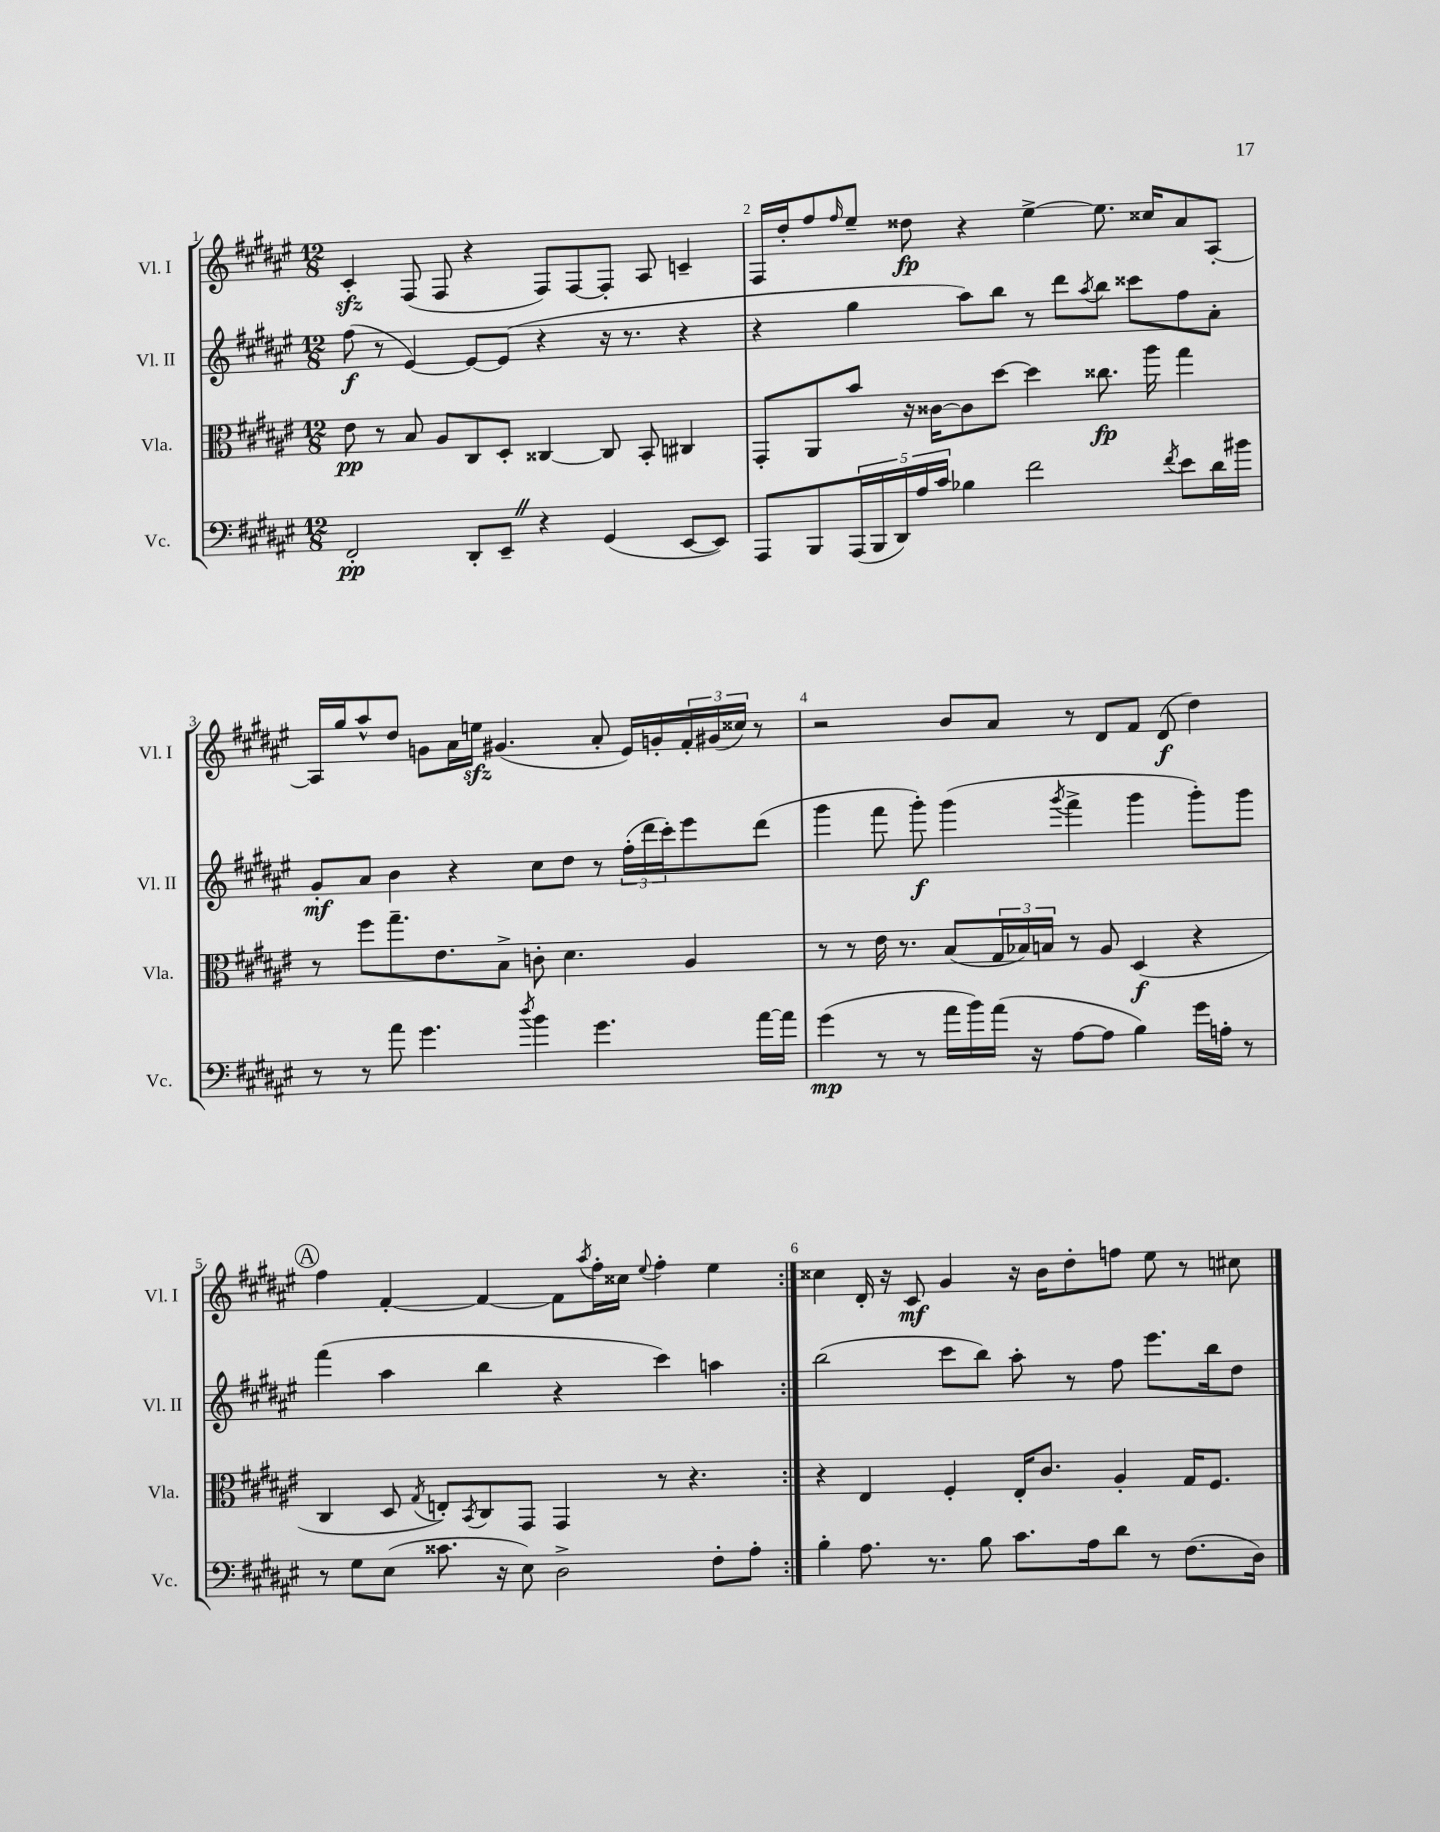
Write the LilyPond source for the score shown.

<<
\new StaffGroup <<
\new Staff = "s0" \with { instrumentName = "Vl. I" shortInstrumentName = "Vl. I" } {
    \clef treble \key fis \major \numericTimeSignature \time 12/8
    \repeat volta 2 { cis'4-.\sfz fis8( fis8 r4 fis8) fis8~ fis8-. ais8 c'4-- |
    fis16 dis''16-. fis''8 \grace { fis''16 } eis''8-- disis''8\fp r4 eis''4~-> eis''8. cisis''16 ais'8 ais8~-. |
    ais16 gis''16 ais''8-^ dis''8 g'8 ais'16 e''16\sfz gis'4.( ais'8-. eis'16) g'16-. \tuplet 3/2 { fis'16-. gis'16( cisis''16) } r8 |
    r2 b'8 ais'8 r8 dis'8 fis'8 dis'8\f( dis''4) |
    \mark \markup { \circle "A" } fis''4 fis'4~-. fis'4~ fis'8 \acciaccatura { ais''8 } fis''16-. cisis''16 \appoggiatura { eis''8 } fis''4-. eis''4 | }
    cisis''4 dis'16-. r16 cis'8\mf gis'4 r16 b'16 dis''8-. f''8 eis''8 r8 cis''8 \bar "|." |
}
\new Staff = "s1" \with { instrumentName = "Vl. II" shortInstrumentName = "Vl. II" } {
    \clef treble \key fis \major \numericTimeSignature \time 12/8
    \repeat volta 2 { fis''8\f( r8 eis'4~) eis'8~ eis'8( r4 r16 r8. r4 |
    r4 gis''4 ais''8) b''8 r8 dis'''8 \acciaccatura { ais''8 } b''8 cisis'''8 fis''8 ais'8-. |
    gis'8-.\mf ais'8 b'4 r4 cis''8 dis''8 r8 \tuplet 3/2 { fis''16-.( dis'''16 cis'''16-.) } eis'''8 dis'''8( |
    gis'''4 fis'''8 gis'''8-.\f) gis'''4( \acciaccatura { gis'''8 } fis'''4-> gis'''4 gis'''8-.) gis'''8 |
    \mark \markup { \circle "A" } fis'''4( ais''4 b''4 r4 cis'''4) a''4 | }
    b''2( cis'''8 b''8) ais''8-. r8 fis''8 eis'''8. b''16 dis''8 \bar "|." |
}
\new Staff = "s2" \with { instrumentName = "Vla." shortInstrumentName = "Vla." } {
    \clef alto \key fis \major \numericTimeSignature \time 12/8
    \repeat volta 2 { eis'8\pp r8 b8 ais8 cis8 dis8-. cisis4~ cisis8 b,8-. cis4 |
    gis,8-. ais,8 b'8 r16 cisis'16~ cisis'8 dis''8~ dis''4 cisis''8.\fp ais''16 gis''4 |
    r8 fis''8 gis''8.-- eis'8. b8-> c'8-. dis'4. ais4 |
    r8 r8 eis'16 r8. b8( \tuplet 3/2 { gis16 bes16) b16 } r8 ais8 dis4\f( r4 |
    \mark \markup { \circle "A" } cis4 dis8 \acciaccatura { gis8 } e8-.) \acciaccatura { b,8 } cis8 gis,8 gis,4 r8 r4. | }
    r4 eis4 fis4-. eis16-. cis'8. ais4-. gis16 fis8. \bar "|." |
}
\new Staff = "s3" \with { instrumentName = "Vc." shortInstrumentName = "Vc." } {
    \clef bass \key fis \major \numericTimeSignature \time 12/8
    \repeat volta 2 { fis,2-.\pp dis,8-. eis,8-- \once \override BreathingSign.text = \markup { \musicglyph "scripts.caesura.straight" } \breathe r4 gis,4( eis,8~ eis,8) |
    ais,,8 b,,8 \tuplet 5/4 { ais,,16( b,,16 dis,16) ais16 cis'16 } bes4 fis'2 \acciaccatura { fis'8 } eis'8 dis'16 bis'16 |
    r8 r8 ais'8 gis'4. \acciaccatura { dis''8 } b'4 gis'4. ais'16~ ais'16 |
    gis'4\mp( r8 r8 ais'16 b'16) ais'16( r16 ais8~ ais8 b4) gis'16 a16-. r8 |
    \mark \markup { \circle "A" } r8 gis8 eis8( cisis'8. r16 eis8) dis2-> fis8-. ais8-. | }
    b4-. ais8. r8. b8 cis'8. ais16 dis'8 r8 fis8.( dis16) \bar "|." |
}
>>
>>
\layout { \context { \Score \override BarNumber.break-visibility = ##(#f #t #t) barNumberVisibility = #all-bar-numbers-visible } }
